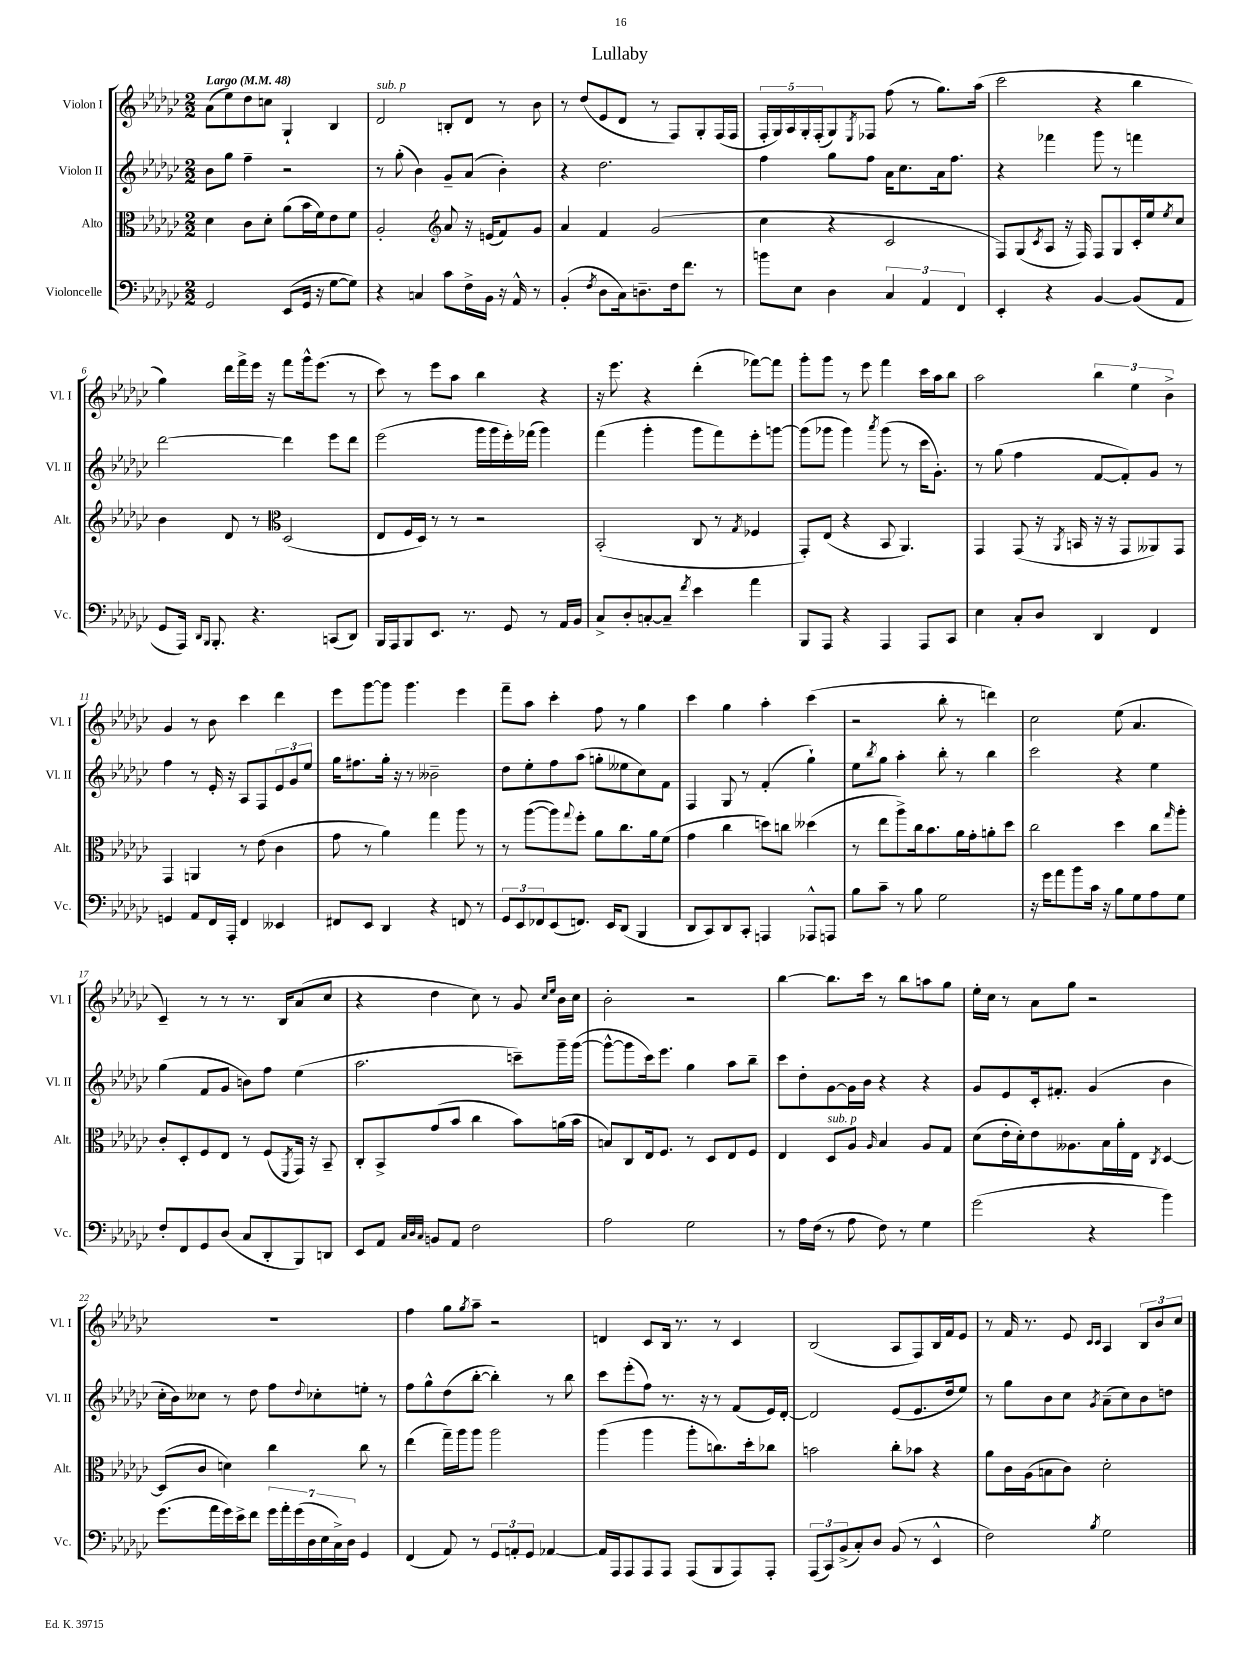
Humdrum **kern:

**kern	**kern	**kern	**kern
*staff4	*staff3	*staff2	*staff1
*clefF4	*clefC3	*clefG2	*clefG2
*k[b-e-a-d-g-c-]	*k[b-e-a-d-g-c-]	*k[b-e-a-d-g-c-]	*k[b-e-a-d-g-c-]
*M2/2	*M2/2	*M2/2	*M2/2
*MM48	*MM48	*MM48	*MM48
2GG-	4d-	8b-	(8a-
.	.	8gg-	8ee-)
.	8c-	4ff~	8dd-
.	8d-'	.	8cc
(8EE-	(8a-	2r	4G-`
16GG-	16b-	.	.
16r	16f)	.	.
[8G-	8e-	.	4B-
8G-])	8f	.	.
=	=	=	=
4r	2A-'	8r	2d-
.	.	(8gg-'	.
4C	.	4b-)	.
*	*clefG2	*	*
8c-	8a-	8g-~	8B'
16F^	16r	(8a-	8d-
16BB-	(16e	.	.
16r	8f)	4b-')	8r
16AA-^^	.	.	.
8r	8g-	.	8b-
=	=	=	=
(4BB-'	4a-	4r	8r
.	.	.	(8dd-
8qF	.	.	.
8D-	4f	2.dd-	8e-
16C-)	.	.	8d-
8.D~	.	.	.
.	(2g-	.	8r
16F	.	.	8F)
8.f	.	.	.
.	.	.	8G-'
8r	.	.	(16F
.	.	.	16F
=	=	=	=
8b	4cc-	4ff	20F'
.	.	.	20G-)
.	.	.	20A-
8E-	.	.	.
.	.	.	20G-'
.	.	.	(20F'
4D-	4r	8gg-	8G-)
.	.	.	8qE-
.	.	8ff	8F-
6C-	2c-	16a-	(8ff
.	.	8.cc-	.
.	.	.	8r
6AA-	.	.	.
.	.	16a-	8.gg-)
.	.	8.ff	.
6FF	.	.	.
.	.	.	(16aa-
=	=	=	=
4EE-'	8F)	4r	2ccc-
.	(8G-	.	.
.	8qc-	.	.
4r	8A-	4fff-	.
.	16r	.	.
.	16F)	.	.
[4BB-	8F	8ggg-	4r
.	8G-	8r	.
(8BB-]	16c-'	4fff	4bb-
.	16ee-	.	.
.	8qee-	.	.
8AA-	8cc-	.	.
=	=	=	=
8GG-	4b-	[2ddd-	4gg-)
16AAA-)	.	.	.
16qqDD-	.	.	.
16qqBBB-	.	.	.
8.BBB-'	.	.	.
.	8d-	.	16ddd-
.	.	.	16fff^
4.r	8r	.	16eee-
.	.	.	16r
*	*clefC3	*	*
.	(2D-	4ddd-]	8fff
.	.	.	16ggg-^^
.	.	.	(8.eee-
(8CC	.	8eee-	.
8DD-)	.	8ddd-	8r
=	=	=	=
16BBB-	8E-	(2eee-	8ccc-)
16AAA-	.	.	.
8BBB-	16F	.	8r
.	16D-)	.	.
8.EE-	8r	.	8eee-
.	8r	.	8aa-
8.r	.	.	.
.	2r	16ggg-	4bb-
.	.	16ggg-	.
8GG-	.	16eee-')	.
.	.	(16fff-	.
8r	.	4ggg-)	4r
16AA-	.	.	.
16BB-	.	.	.
=	=	=	=
8C-^	(2BB-'	(4fff	16r
.	.	.	8.eee-
8D-'	.	.	.
[8C'	.	4ggg-'	4r
8C~]	.	.	.
8qf	.	.	.
4e-	8C-	8ggg-	(4ddd-'
.	8r	8fff)	.
.	8qG-	.	.
4a-	4F-	8eee-'	[8fff-)
.	.	[8ggg	8fff-]
=	=	=	=
8BBB-	8GG-')	(8ggg]	8ggg-'
8AAA-	(8E-	8ggg-	8ggg-
4r	4r	4ggg-)	8r
.	.	.	8eee-
.	.	8qaaa-	.
4AAA-	8BB-	(8ggg-	4fff
.	4.AA-)	8r	.
8AAA-	.	16ccc-	16ccc-
.	.	8.g-')	16aa-
8CC-	.	.	8bb-
=	=	=	=
4E-	4GG-	8r	2aa-
.	.	(8gg-	.
8C-'	(8GG-	4ff	.
8D-	16r	.	.
.	8qAA-	.	.
.	16BB	.	.
4DD-	16r	[8f	6bb-
.	16r	.	.
.	8GG-	8f'])	.
.	.	.	6ee-
4FF	8AA--)	8g-	.
.	.	.	6b-^
.	8GG-	8r	.
=	=	=	=
4GG	4GG-	4ff	4g-
8AA-	4AA	8r	8r
16FF	.	16e-'	8b-
16AAA-'	.	16r	.
4FF	8r	8A-	4ccc-
.	(8e-	8F	.
4EE--	4c-	12e-	4ddd-
.	.	12g-	.
.	.	12ee-	.
=	=	=	=
8FF#	8g-	16gg-	8eee-
.	.	8.ff#	.
8EE-	8r	.	[8ggg-
4DD-	4a-)	16gg-'	8ggg-]
.	.	16r	.
.	.	8r	4.ggg-
4r	4gg-	2b--~	.
8FF	8aa-	.	4eee-
8r	8r	.	.
=	=	=	=
12GG-	8r	8dd-	8fff~
12EE-	.	.	.
.	([8aa-	8ee-'	8aa-
12FF-	.	.	.
(8EE-	8aa-])	8ff	4ccc-'
.	8qqgg-	.	.
8.FF)	8ff'	(8aa-	.
.	8a-	8gg'	8ff
16EE-	.	.	.
(8DD-	8.cc-	8ee--	8r
4BBB-	.	8cc-)	4gg-
.	16a-	.	.
.	(8f	8f	.
=	=	=	=
8DD-	4g-	4F	4ccc-
8CC-)	.	.	.
8DD-	4cc-	8G-	4gg-
8CC-'	.	8r	.
4AAA	8dd)	(4f'	4aa-'
.	8cc	.	.
8AAA-^^	(4dd--	4gg-`)	(4ccc-
8AAA	.	.	.
=	=	=	=
8B-	8r	8ee-	2r
.	.	8qbb-	.
8c-~	8ee-	8gg-	.
8r	8aa-^)	4aa-'	.
8B-	16cc-	.	.
.	8.b-	.	.
2G-	.	8bb-'	8bb-'
.	16a-	8r	8r
.	16g-'	.	.
.	8a'	4bb-	4ddd)
.	8dd-	.	.
=	=	=	=
16r	2cc-	2ccc-	2cc-
16g-	.	.	.
8a-	.	.	.
8b-	.	.	.
16c-	.	.	.
16r	.	.	.
8B-	4dd-	4r	(8ee-
8G-	.	.	4.a-
8A-	8cc-	4ee-	.
.	16qqgg-	.	.
8G-	8aa-'	.	.
=	=	=	=
8F'	8c-'	(4gg-	4c-~)
8FF	8D-'	.	.
8GG-	8F	8f	8r
(8D-	8E-	8g-	8r
8C-	8r	8b)	8.r
8DD-'	(8F	8ff	.
.	.	.	16B-
.	8qFF	.	.
8BBB-)	16GG-)	(4ee-	(8a-
.	16r	.	.
8DD	8BB-~	.	8cc-
=	=	=	=
8EE-	8C-'	2.aa-	4r
8AA-	8BB-^	.	.
32qqC-	.	.	.
32qqD-	.	.	.
32qqC-	.	.	.
8BB	(8g-	.	4dd-
8AA-	8b-	.	.
2F	4cc-	.	8cc-)
.	.	.	8r
.	8b-)	8ccc~)	8g-
.	.	.	16qqcc-
.	.	.	16qqee-
.	(16a	16ggg-~	16b-
.	16b-	([16ggg-	16cc-
=	=	=	=
2A-	8B)	8ggg-^^_	2b-'
.	8C-	8ggg-]	.
.	16E-	16ccc-)	.
.	8.F	8.eee-	.
2G-	8r	4gg-	2r
.	8D-	.	.
.	8E-	8aa-	.
.	8F	8bb-~	.
=	=	=	=
8r	4E-	8ccc-	[4bb-
16A-	.	8dd-'	.
(16F	.	.	.
8r	8D-	[8g-	8.bb-]
8A-	8A-	16g-]	.
.	.	16b-	16ccc-
.	16qqA-	.	.
8F)	4B-	4r	8r
8r	.	.	8bb-
4G-	8A-	4r	8aa
.	8G-	.	8gg-
=	=	=	=
(2g-	(8d-	8g-	16ee-'
.	.	.	16cc-
.	16e-'	8e-	8r
.	16d-')	.	.
.	8e-	16c-'	8a-
.	.	8.f#'	.
.	8.A--	.	8gg-
4r	.	(4g-	2r
.	16B-	.	.
.	16a-'	.	.
.	16E-	.	.
.	8qC-	.	.
4b-)	[4D-	4b-	.
=	=	=	=
(8.g-	(8D-]	16cc-'	1r
.	.	16b-)	.
.	8c-	8cc--	.
16a-	.	.	.
16g-)	4d)	8r	.
16e-^	.	.	.
8f	.	8dd-	.
28g-	4cc-	8ff	.
28a-'	.	.	.
(28g-	.	.	.
28D-	.	.	.
.	.	8qqdd-	.
.	.	8cc-'	.
28E-	.	.	.
28C-^)	.	.	.
28D-	.	.	.
4GG-	8cc-	8ee'	.
.	8r	8r	.
=	=	=	=
(4FF	(4ee-	8ff	4ff
.	.	8gg-^^	.
8AA-)	16gg-~)	(8dd-	8gg-
.	16aa-	.	.
.	.	.	8qgg-
8r	8aa-	[8bb-'	8aa-~
12GG-	2aa-	4bb-'])	2r
12AA'	.	.	.
12GG-	.	.	.
[4AA-	.	8r	.
.	.	8bb-	.
=	=	=	=
16AA-]	(4aa-	8ccc-	4d
16AAA-	.	.	.
8AAA-	.	(8eee-'	.
8AAA-	4aa-	8ff)	8c-
8AAA-	.	8.r	16B-
.	.	.	8.r
(8AAA-	8aa-'	.	.
.	.	16r	.
8BBB-	8.cc)	8r	8r
8AAA-)	.	(8f	4c-
.	16dd-'	.	.
8AAA-'	8cc-	16e-)	.
.	.	[16d-'	.
=	=	=	=
(12AAA-	2b	2d-]	(2B-
12CC-)	.	.	.
(12BB-^	.	.	.
8C-')	.	.	.
8D-	.	.	.
(8BB-	8cc-'	(8e-	8A-
8r	8b-	8.e-	8F)
4EE-^^	4r	.	16B-
.	.	16dd-	16f
.	.	8ee-)	8e-
=	=	=	=
2F)	8a-	8r	8r
.	16c-	8gg-	16f
.	(16A-	.	8.r
.	8B	8b-	.
.	8c-)	8cc-	8e-
.	.	.	16qqc-
8qB-	.	8qg-	16qqc-
2G-	2d-'	(8a-~	4A-
.	.	8cc-)	.
.	.	8b-	12B-
.	.	.	12b-
.	.	8dd	.
.	.	.	12cc-
==	==	==	==
*-	*-	*-	*-
